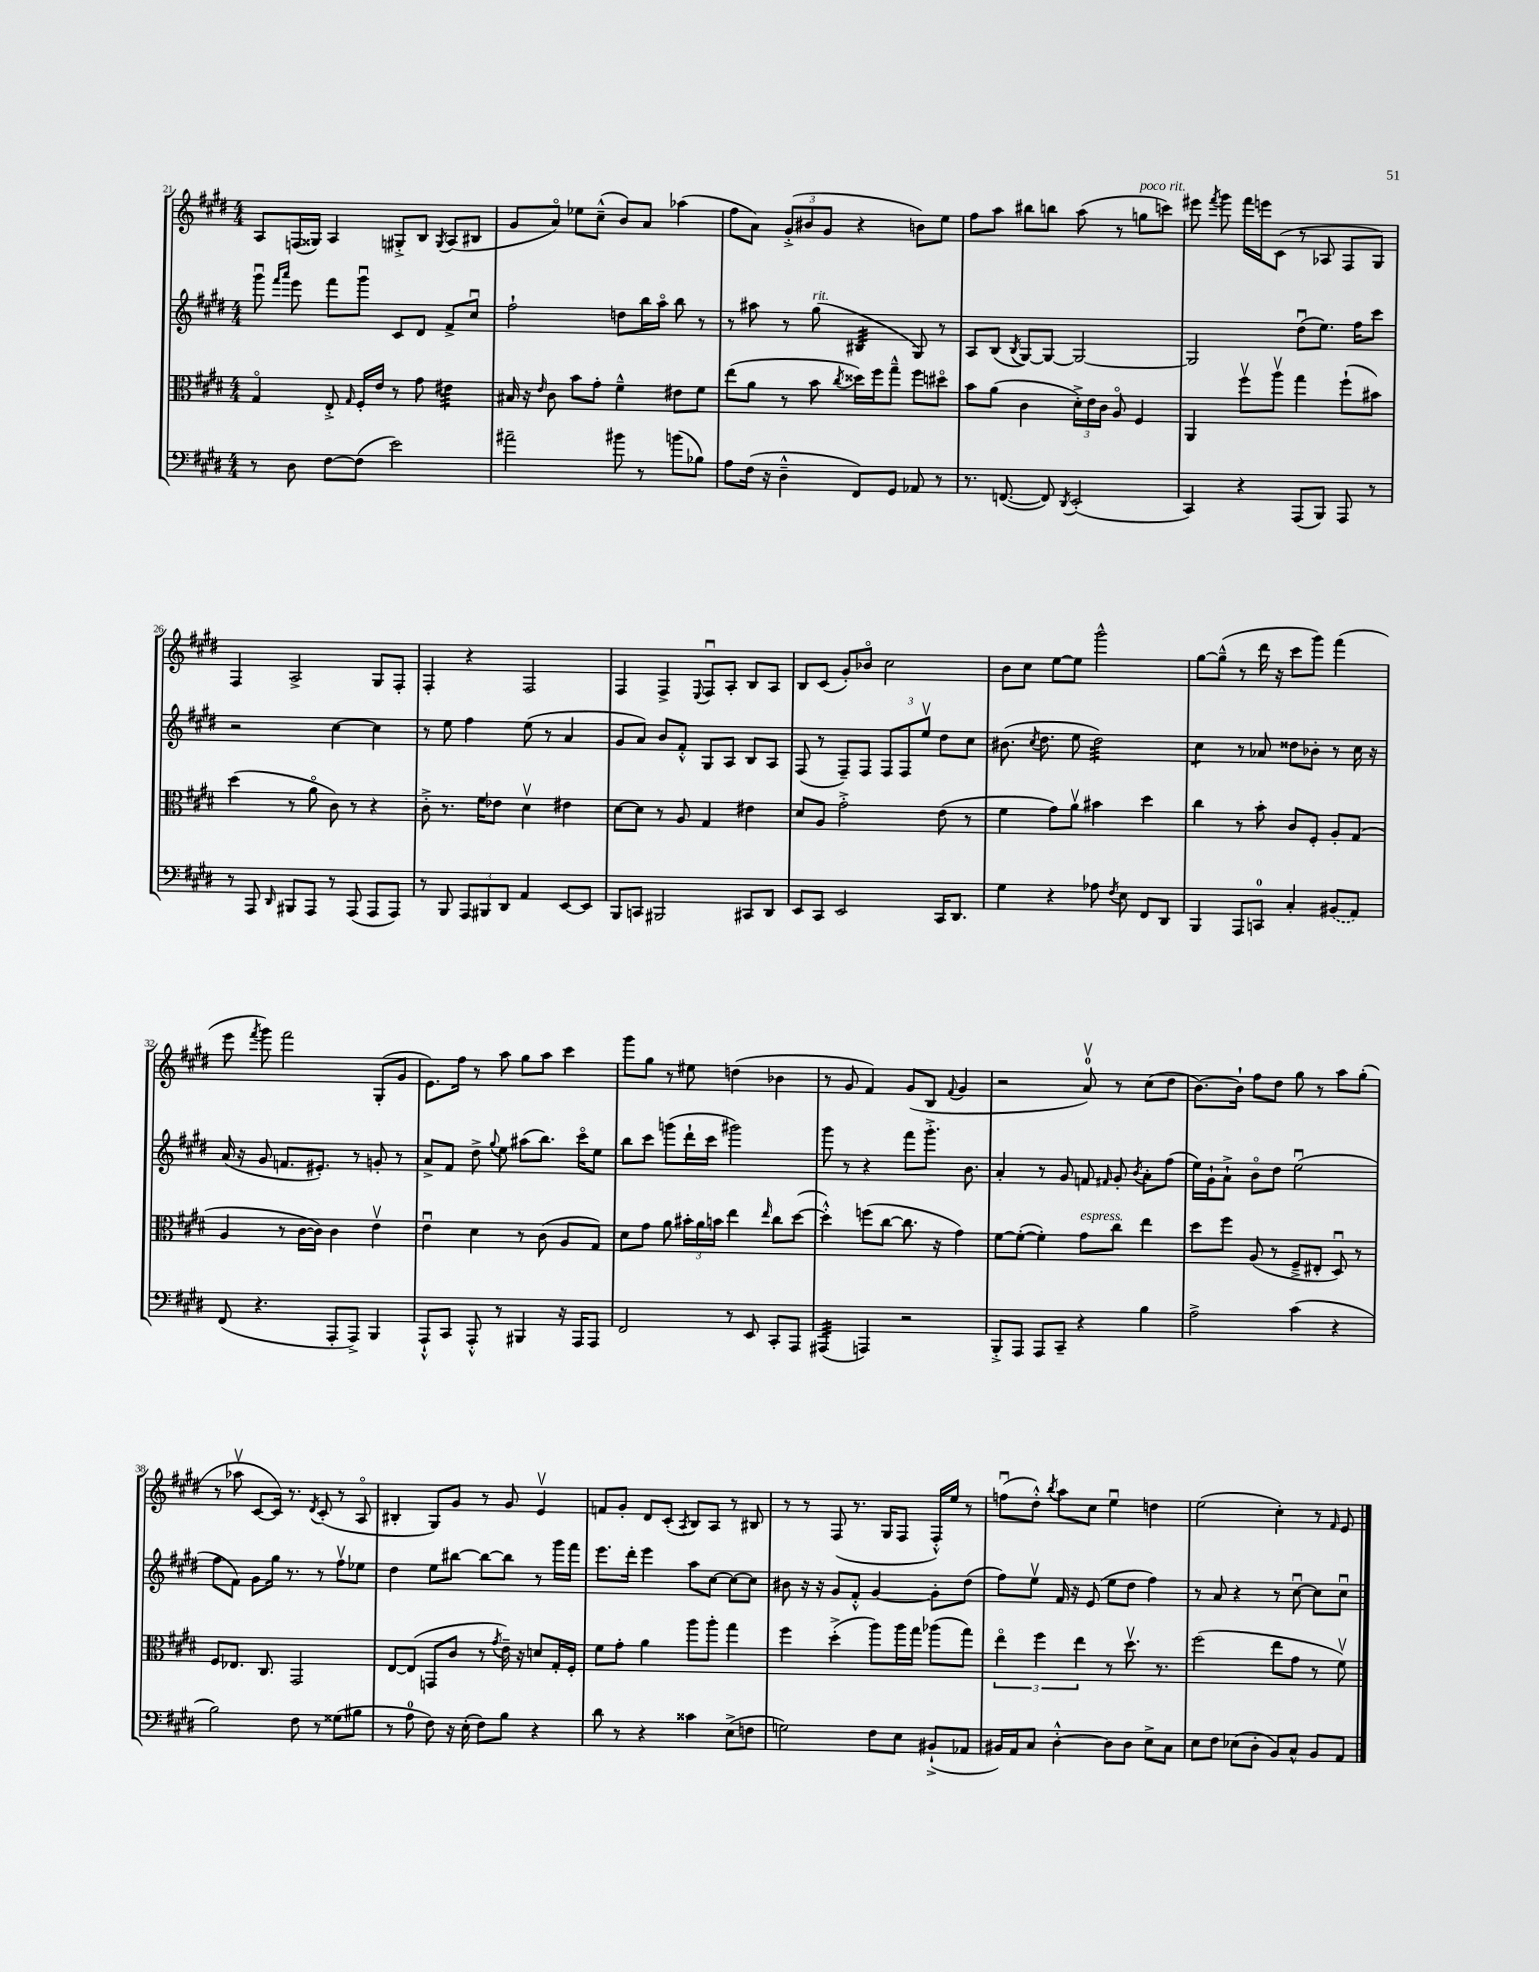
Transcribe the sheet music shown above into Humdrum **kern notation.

**kern	**kern	**kern	**kern
*staff4	*staff3	*staff2	*staff1
*clefF4	*clefC3	*clefG2	*clefG2
*k[f#c#g#d#]	*k[f#c#g#d#]	*k[f#c#g#d#]	*k[f#c#g#d#]
*M4/4	*M4/4	*M4/4	*M4/4
8r	4G#o/	8ggg#u\	8A/L
.	.	16qqfff#/LL	.
.	.	16qqaaa/JJ	.
8D#\	.	8eee\	(16F/L
.	.	.	16G##/JJ)
[8F#\L	8E'^/	8fff#\L	4A/
.	16qqG#/	.	.
(8F#\]J	16F#'/LL	8ggg#u\J	.
.	16e/JJ	.	.
2e\)	8r	8c#/L	8G#'^/L
.	8g#\	8d#/J	8B/J
.	.	.	8qG#/
.	4e#\	8f#^/L	(8A/L
.	.	8cc#u/J	8B#/J
=	=	=	=
2a#~\	16B#/	2ff#`\	8g#/L
.	16r	.	.
.	16qqe/	.	.
.	8c#\	.	8ao/J)
.	8b\L	.	8ee-\L
.	8g#'\J	.	(8cc#~^^\J
8b#\	4f#~^^\	8dd\L	8b/L)
8r	.	16bb\L	8a/J
.	.	16aao\JJ	.
(8b\L	8e#\L	8bb\	(4aa-\
8B-\J)	8f#\J	8r	.
=	=	=	=
8A\L	(8ee\L	8r	8ff#\L
(16F#\Jk	8a\J	8aa#\	8a\J)
16r	.	.	.
4D#~^^\	8r	8r	(12g#'^/L
.	.	.	12b#/
.	8b\	(8gg#\	.
.	.	.	12g#/J
.	8qcc#/	.	.
8FF#/L)	16dd##\LL)	4B#/	4r
.	16ff#\J	.	.
8GG#/J	8gg#~^^\J	.	.
8AA-/	8ff#\L	8G#/)	8b\L)
8r	8dd#o\J	8r	8ee\J
=	=	=	=
8.r	8b\L	8A/L	8ff#\L
.	(8a\J	(8B/J	8aa\J
([8.FF/	.	.	.
.	.	8qB/	.
.	4c#\	[8G#/L)	8bb#\L
8FF/])	.	8G#/_J	8bb\J
8qDD#/	.	.	.
(2EE'/	24d#'^\LL)	2G#/_	(8aa\
.	24e\	.	.
.	24c#\JJ	.	.
.	8Ao/	.	8r
.	4F#/	.	8gg\L
.	.	.	8ccc\J)
=	=	=	=
4CC#/)	4AA/	2G#/]	8eee#\
.	.	.	8qfff#/
.	.	.	8ggg#\
4r	8ff#v\L	.	16fff#\LL
.	.	.	16eee\J
.	8aav\J	.	(8c#\J
(8AAA/L	4gg#\	(8dd#u\L	8r
8BBB/J)	.	8.ee\J)	8A-/
8AAA/	(8ff#`\L	.	8F#/L
.	.	16ff#\LK	.
8r	8b#\J)	8ccc#\J	8G#/J)
=	=	=	=
8r	(4dd#\	2r	4F#/
8AAA/	.	.	.
16qqDD#/	.	.	.
8BBB#/L	8r	.	2A^/
8AAA/J	8ao\	.	.
8r	8c#\)	[4cc#\	.
(8AAA/	8r	.	.
8AAA/L	4r	4cc#\]	8G#/L
8AAA/J)	.	.	8F#'/J
=	=	=	=
8r	8c#'^\	8r	4F#'/
8BBB/	8.r	8ee\	.
12AAA/L	.	4ff#\	4r
.	16f#\LK	.	.
12BBB#/	.	.	.
.	8e-\J	.	.
12DD#/J	.	.	.
4AA/	4d#v\	(8ee\	2F#/
.	.	8r	.
[8EE/L	4e#\	4a/	.
8EE/]J	.	.	.
=	=	=	=
8BBB/L	[8d#\L	8g#/L	4F#/
8CC/J	8d#\]J	8a/J)	.
2BBB#/	8r	8b/L	4F#^/
.	8A/	8f#'^^/J	.
.	.	.	8qqE/
.	4G#/	8G#/L	8F#u/L
.	.	8A/J	8A'/J
8CC#/L	4e#\	8B/L	8B/L
8DD#/J	.	8A/J	8A/J
=	=	=	=
8EE/L	8d#/L	(8F#/	8B/L
8CC#/J	8A/J	8r	(8c#/J
2EE/	2g#'^\	8F#~/L)	8g#'/L)
.	.	8F#/J	8b-o/J
.	.	12F#/L	2cc#\
.	.	12F#/	.
.	.	12eev/J	.
16CC#/LK	(8e\	8dd#\L	.
8.DD#/J	.	.	.
.	8r	8cc#\J	.
=	=	=	=
4G#\	4f#\	(8.b#\	8b\L
.	.	.	8cc#\J
.	.	8qcc#/	.
.	.	8.dd#\	.
4r	8g#\L)	.	[8ee\L
.	8av\J	8ee\	8ee\]J
8A-\	4b#\	2dd#\)	2ggg#^^\
8qF#/	.	.	.
8E\	.	.	.
8FF#/L	4dd#\	.	.
8DD#/J	.	.	.
=	=	=	=
4BBB/	4cc#\	4cc#\	[8gg#\L
.	.	.	(8gg#~^^\]J
8AAA/L	8r	8r	8r
8CC/J	8b'\	8a-/	16ddd#\
.	.	.	16r
4C#'/	8c#/L	8dd##\L	8ccc#\L
.	8F#'/J	8b-'\J	8ggg#\J)
(8BB#/L	8A'/L	8r	(4fff#\
8AA/J)	(8G#/J	16cc#\	.
.	.	16r	.
=	=	=	=
(8FF#/	4A/	(16a/	8eee\
.	.	16r	.
.	.	.	8qfff#/
4.r	.	8g#/	8ggg#\)
.	8r	8.f/L	2fff#\
.	[16c#\LL	.	.
.	16c#\]JJ)	8.e#'/J)	.
8AAA'/L	4c#\	.	.
8AAA^/J)	.	8r	.
4BBB/	4ev\	8g'/	(8G#'/L
.	.	8r	8g#/J
=	=	=	=
8AAA`^^/L	4eu\	8a^/L	8.e\L)
8CC#/J	.	8f#/J	.
.	.	.	16ff#\Jk
8AAA'^^/	4d#\	8dd#^\	8r
.	.	8qqgg#/	.
8r	.	8ee\	8aa\
4BBB#/	8r	(8aa#\L	8gg#\L
.	(8c#\	8.bb\J)	8aa\J
16r	8A/L	.	4ccc#\
16AAA/LK	.	16ccc#o\LK	.
8AAA/J	8G#/J)	8ee\J	.
=	=	=	=
2FF#/	8d#\L	8bb\L	8ggg#\L
.	8g#\J	8ccc#\J	8gg#\J
.	8a\	(8ggg\L	8r
.	24b#'\LL	16ddd#`\L	8ee#\
.	24a\	.	.
.	.	16ccc#\JJ	.
.	24b\JJ	.	.
8r	4ee\	2ggg#\)	(4dd\
8EE/	.	.	.
.	16qqee/	.	.
8CC#'/L	8cc#\L	.	4b-\
8AAA/J	([8dd#\J	.	.
=	=	=	=
(4AAA#/	4dd#'^^\])	8ggg#\	8r
.	.	8r	8g#/
4AAA/)	(8ff\L	4r	4f#/)
.	[8cc#\J	.	.
2r	8.cc#\]	8fff#\L	(8g#/L
.	.	8.ggg#'^\J	8B/J
.	16r	.	.
.	.	.	8qqf#/
.	4g#\)	.	4g#/
.	.	8.b\	.
=	=	=	=
8BBB'^/L	[8f#\L	4a'/	2r
8AAA/J	(8f#'\_J	.	.
8AAA/L	4f#'\])	8r	.
8CC#~/J	.	8g#/	.
4r	8g#\L	8f/	8av/)
.	.	16qqf#/	.
.	8cc#\J	8g#'/	8r
.	.	8qb/	.
4B\	4ee\	8a'\L	(8cc#\L
.	.	(8ff#\J	8dd#\J
=	=	=	=
2A^\	8dd#\L	16ee\LL)	[8.b\L)
.	.	16g#`\J	.
.	8ff#\J	8a`^\J	.
.	.	.	16b`\]Jk
.	(8A/	8bo\L	8ff#\L
.	8r	8dd#\J	8dd#\J
(4c#\	8F#~^/L	(2eeu\	8gg#\
.	8E#'/J	.	8r
4r	8D#u/)	.	8aa\L
.	8r	.	(8gg#'\J
=	=	=	=
2B\)	8F#/L	8ff#\L	8r
.	8.E-/J	8f#\J)	8aa-v\
.	.	8g#\L	[8c#/L
.	8.C#/	.	.
.	.	16gg#\Jk	16c#/]Jk)
.	.	8.r	8.r
8F#\	2GG#/	.	.
.	.	.	8qd#/
8r	.	8r	(8c#'/
(8G##\L	.	8ff#v\L	8r
8B#\J	.	8ee-\J	8Ao/
=	=	=	=
8r	[8E/L	4dd#\	4B#'/
8A\	(8E/]J	.	.
8F#\)	8GG/L	8ee\L	8G#/L)
16r	8c#/J	[8bb#\J	8g#/J
(16E'\	.	.	.
8F#\L)	8r	8bb#\_L	8r
.	8qg#/	.	.
8B\J	16e~\)	8bb#\]J	8g#/
.	16r	.	.
4r	8d/L	8r	4ev/
.	16G#'/L	16ggg#\LL	.
.	16F#'/JJ	16fff#\JJ	.
=	=	=	=
8d#\	8f#\L	8.eee\L	8f/L
8r	8g#'\J	.	8g#'/J
.	.	16ddd#'\Jk	.
4r	4a\	4eee\	8d#/L
.	.	.	(8c#'/J
.	.	.	8qA/
4c##\	8aa\L	8aa\L	8B/L)
.	8aa'\J	[8cc#\J	8A/J
(8E^\L	4gg#\	8cc#\_L	8r
8F\J	.	8cc#\]J	8B#/
=	=	=	=
2G\)	4ff#\	8b#\	8r
.	.	16r	8r
.	.	16r	.
.	(4dd#'^\	8g#/L	(8F#/
.	.	8f#'^^/J	8.r
8F#\L	8aa\L)	[4g#/	.
.	.	.	16G#/LK
8E\J	16aa\L	.	8F#/J
.	16gg#\JJ	.	.
(8BB#`^/L	(8aa-\L	8g#'\]L	16F#'^^/LL)
.	.	.	16ee/JJ
8AA-/J	8gg#\J)	(8dd#\J	8r
=	=	=	=
16BB#/LL)	6eeo\	8ff#\L)	(8ffu\L
16AA/J	.	.	.
8C#/J	.	8eev\J	8dd#'^^\J)
.	6ff#\	.	.
.	.	.	8qbb/
[4D#'^^\	.	16f#/	8aa\L
.	.	16r	.
.	6ee\	.	.
.	.	(8e/	8cc#\J
8D#\]L	8r	8ee\L	4eeu\
8D#\J	8.dd#v\	8dd#\J	.
8E^\L	.	4ff#\)	4dd\
.	8.r	.	.
8C#\J	.	.	.
=	=	=	=
8E\L	(2ff#\	8r	(2ee\
8F#\J	.	8a/	.
(8E-\L	.	4r	.
8D#'\J	.	.	.
8BB/L)	8ee\L	8r	4cc#'\)
8C#^^/J	8g#\J	[8cc#u\	.
8BB/L	8r	8cc#\]L	8r
.	.	.	16qqf#/
8AA/J	8f#v\)	8cc#u\J	8e/
==	==	==	==
*-	*-	*-	*-
